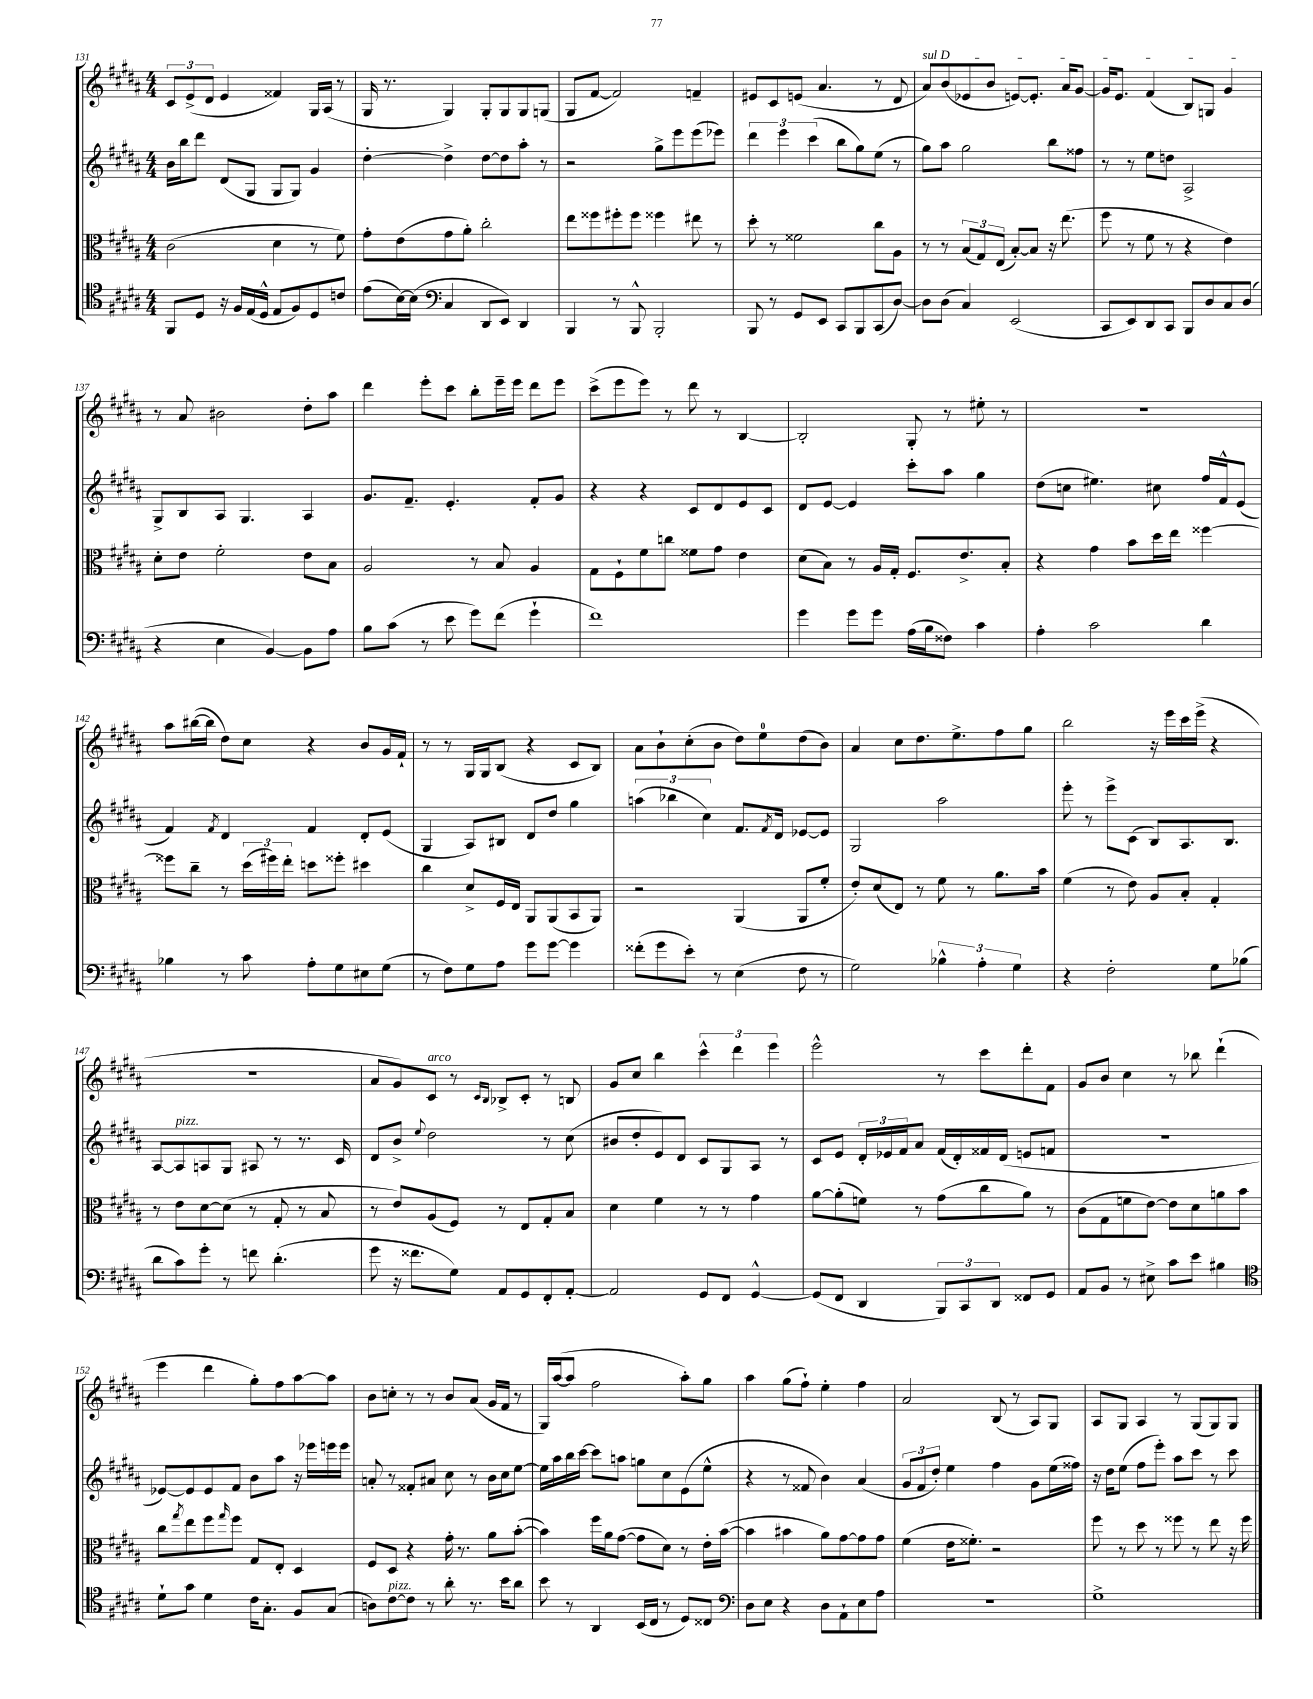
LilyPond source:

<<
\new StaffGroup <<
\new Staff = "s0" {
    \clef treble \key b \major \numericTimeSignature \time 4/4
    \tuplet 3/2 { cis'8 e'8->( dis'8 } e'4 fisis'4) gis16 ais16( r8 |
    gis16 r8. gis4) gis8-. gis8 gis8 g8( |
    gis8 fis'8~ fis'2) f'4-- |
    eis'8 cis'8 e'8( ais'4. r8 dis'8 |
    \once \override TextSpanner.bound-details.left.text = \markup { \italic "sul D" } ais'8\startTextSpan) b'8( ees'8 b'8 e'8~) e'8.-. ais'16 gis'8~ |
    gis'16 e'8. fis'4( b8) g8 gis'4\stopTextSpan |
    r8 ais'8 bis'2 dis''8-. ais''8 |
    dis'''4 e'''8-. cis'''8 b''8-. e'''16-- e'''16 dis'''8 e'''8 |
    cis'''8->( e'''8 e'''8) r8 dis'''8 r8 b4~ |
    b2-. gis8-. r8 eis''8-. r8 |
    R1 |
    ais''8 bis''16~( bis''16 dis''8) cis''8 r4 b'8 gis'16 fis'16-! |
    r8 r8 gis16 gis16 b8( r4 cis'8 b8) |
    ais'8 b'8-! cis''8-.( b'8 dis''8) e''8-0 dis''8( b'8) |
    ais'4 cis''8 dis''8. e''8.-> fis''8 gis''8 |
    b''2 r16 e'''16 cis'''16 e'''16->( r4 |
    r1 |
    ais'8 gis'8) cis'8^\markup { \italic "arco" } r8 \grace { cis'16 b16 } bes8-> cis'8-. r8 b8 |
    gis'8 cis''8 b''4 \tuplet 3/2 { cis'''4-^ dis'''4 e'''4 } |
    e'''2-^ r8 cis'''8 dis'''8-. fis'8 |
    gis'8 b'8 cis''4 r8 bes''8 dis'''4-!( |
    e'''4 dis'''4 gis''8-.) fis''8 ais''8~ ais''8 |
    b'8 c''8-. r8 r8 b'8 ais'8( gis'16 fis'16 r8 |
    gis16) ais''16~( ais''8 fis''2 ais''8-.) gis''8 |
    ais''4 gis''8( fis''8-!) e''4-. fis''4 |
    ais'2 b8( r8 ais8) gis8 |
    ais8 gis8 ais4 r8 gis8( gis8) gis8 \bar "|." |
}
\new Staff = "s1" {
    \clef treble \key b \major \numericTimeSignature \time 4/4
    b'16 b''16 dis'''8 dis'8( gis8 gis8 gis8) gis'4 |
    dis''4~-. dis''4-> dis''8~ dis''8 ais''8-. r8 |
    r2 gis''8-> e'''8 e'''8( ees'''8) |
    \tuplet 3/2 { dis'''4 e'''4 cis'''4( } b''8 gis''8) e''8( r8 |
    gis''8) ais''8 gis''2 b''8 fisis''8 |
    r8 r8 e''8 d''8 ais2-> |
    gis8-> b8 ais8 gis4. ais4 |
    gis'8. fis'8.-- e'4.-. fis'8-. gis'8 |
    r4 r4 cis'8 dis'8 e'8 cis'8 |
    dis'8 e'8~ e'4 cis'''8-. ais''8 gis''4 |
    dis''8( c''8 eis''4.) cis''8 fis''16 fis'16-^ e'8( |
    fis'4) \acciaccatura { fis'8 } dis'4 fis'4 dis'8-. e'8( |
    gis4 ais8) bis8 dis'8 dis''8 gis''4 |
    \tuplet 3/2 { a''4( bes''4 cis''4) } fis'8. \acciaccatura { fis'8 } dis'16 ees'8~ ees'8 |
    gis2 ais''2 |
    e'''8-. r8 e'''8-> cis'8( b8) ais8. b8. |
    ais8~ ais8^\markup { \italic "pizz." } a8 gis8 ais8 r8 r8. cis'16 |
    dis'8 b'8-> \appoggiatura { e''8 } dis''2 r8 cis''8( |
    bis'8 dis''8-. e'8) dis'8 cis'8 gis8 ais8 r8 |
    cis'8 e'8 \tuplet 3/2 { dis'16-. ees'16 fis'16 } ais'8 fis'16( dis'16-.) fisis'16 dis'16( e'8 f'8 |
    R1 |
    ees'8~) ees'8 ees'8 fis'8 b'8 ais''8 r16 ees'''16 e'''16 e'''16 |
    a'8-. r8 fisis'8-. ais'8 cis''8 r8 b'16 cis''16 e''8~ |
    e''16 ais''16 b''16 cis'''16~ cis'''8 a''8 g''8 cis''8 e'8( e''8-^ |
    r4 r8 fisis'8 b'4) ais'4( |
    \tuplet 3/2 { gis'8 fis'8 dis''8-.) } e''4 fis''4 gis'8 e''16( fisis''16) |
    r16 dis''16 e''8( fis''8 e'''8-.) ais''8 cis'''8 r8 cis'''8 \bar "|." |
}
\new Staff = "s2" {
    \clef alto \key b \major \numericTimeSignature \time 4/4
    cis'2( dis'4 r8 fis'8) |
    gis'8-. e'8( gis'8 ais'8-.) cis''2-. |
    e''8 fisis''8 fis''8-. fis''8 fisis''4 eis''8 r8 |
    dis''8-. r8 fisis'2 cis''8 ais8 |
    r8 r8 \tuplet 3/2 { b8( gis8) e8( } b8~-.) b8 r16 e''8.( |
    fis''8 r8 fis'8 r8 r4 e'4) |
    dis'8-. e'8 fis'2-. e'8 b8 |
    ais2 r8 b8 ais4 |
    gis8 fis8-! fis'8 c''8 fisis'8 gis'8 e'4 |
    dis'8( b8) r8 ais16 gis16-. fis8. e'8.-> b8-. |
    r4 gis'4 b'8 dis''16 e''16 fisis''4~ |
    fisis''8 cis''8-- r8 \tuplet 3/2 { dis''16( fis''16) e''16-. } d''8 fisis''8-. dis''4 |
    cis''4 dis'8-> fis16 e16 ais,8 ais,8( b,8 ais,8) |
    r2 ais,4( ais,8 fis'8-. |
    e'8-.) dis'8( e8) r8 fis'8 r8 ais'8. b'16 |
    fis'4( r8 e'8) ais8 b8-. gis4-. |
    r8 e'8 dis'8~ dis'8( r8 gis8-. r8 b8 |
    r8 e'8) ais8( fis8) r8 e8 gis8-. b8 |
    dis'4 fis'4 r8 r8 gis'4 |
    ais'8~ ais'8-.( f'8) r8 gis'8( cis''8 ais'8) r8 |
    cis'8( gis8 f'8 e'8~) e'8 dis'8 a'8 b'8 |
    cis''8 \acciaccatura { gis''8 } e''8 fis''8 \grace { gis''16 } fis''8 gis8 e8-. dis4 |
    fis8 dis8 r4 gis'16-. r8. ais'8 b'8~-.( |
    b'4) fis''16 ais'16 gis'8~( gis'8 dis'8) r8 e'16-. b'16~( |
    b'4 bis'4 ais'8) gis'8~ gis'8 gis'8 |
    fis'4( e'16 fisis'8.-.) r2 |
    fis''8 r8 dis''8 r8 fisis''8 r8 e''8 r16 fisis''16 \bar "|." |
}
\new Staff = "s3" {
    \clef tenor \key b \major \numericTimeSignature \time 4/4
    fis,8 dis8 r16 fis16 e16( dis16-^ e8 fis8) dis8 c'8 |
    e'8( b16~) b16( \clef bass cis4 dis,8 e,8) dis,4 |
    b,,4 r8 b,,8-^ b,,2-. |
    b,,8 r8 gis,8 e,8 cis,8 b,,8 cis,8( dis8~) |
    dis8 dis8( cis4) e,2( |
    cis,8 e,8) dis,8 cis,8 b,,8 dis8 cis8 dis8( |
    r4 e4 b,4~) b,8 ais8 |
    b8 cis'8( r8 e'8 gis'8) fis'8( gis'4-! |
    fis'1) |
    gis'4 gis'8 gis'8 ais16( b16 fisis8) cis'4 |
    ais4-. cis'2 dis'4 |
    bes4 r8 cis'8 ais8-. gis8 eis8 gis8( |
    r8 fis8) gis8 ais8 gis'8 gis'8~ gis'4 |
    fisis'8-.( gis'8 e'8-.) r8 e4( fis8 r8 |
    gis2) \tuplet 3/2 { bes4-^ ais4-. gis4 } |
    r4 fis2-. gis8 bes8( |
    dis'8 cis'8) gis'8-. r8 f'8 dis'4.-.( |
    gis'8 r16 fisis'8. gis8) ais,8 gis,8 fis,8-. ais,8~-. |
    ais,2 gis,8 fis,8 gis,4~-^ |
    gis,8( fis,8 dis,4 \tuplet 3/2 { b,,8) cis,8 dis,8 } fisis,8 gis,8 |
    ais,8 b,8 r8 eis8-> cis'8 e'8 bis4 |
    \clef tenor dis'8-! gis'8 dis'4 cis'16 gis8.-. fis8 gis8( |
    a8) cis'8~^\markup { \italic "pizz." } cis'8 r8 ais'8-. r8. b'16 ais'8 |
    b'8 r8 ais,4 b,16( cis16 r8 dis8) cisis8 |
    \clef bass dis8 e8 r4 dis8 ais,8-! e8 ais8 |
    R1 |
    gis1-> \bar "|." |
}
>>
>>
\layout { \context { \Score currentBarNumber = #131 } }
